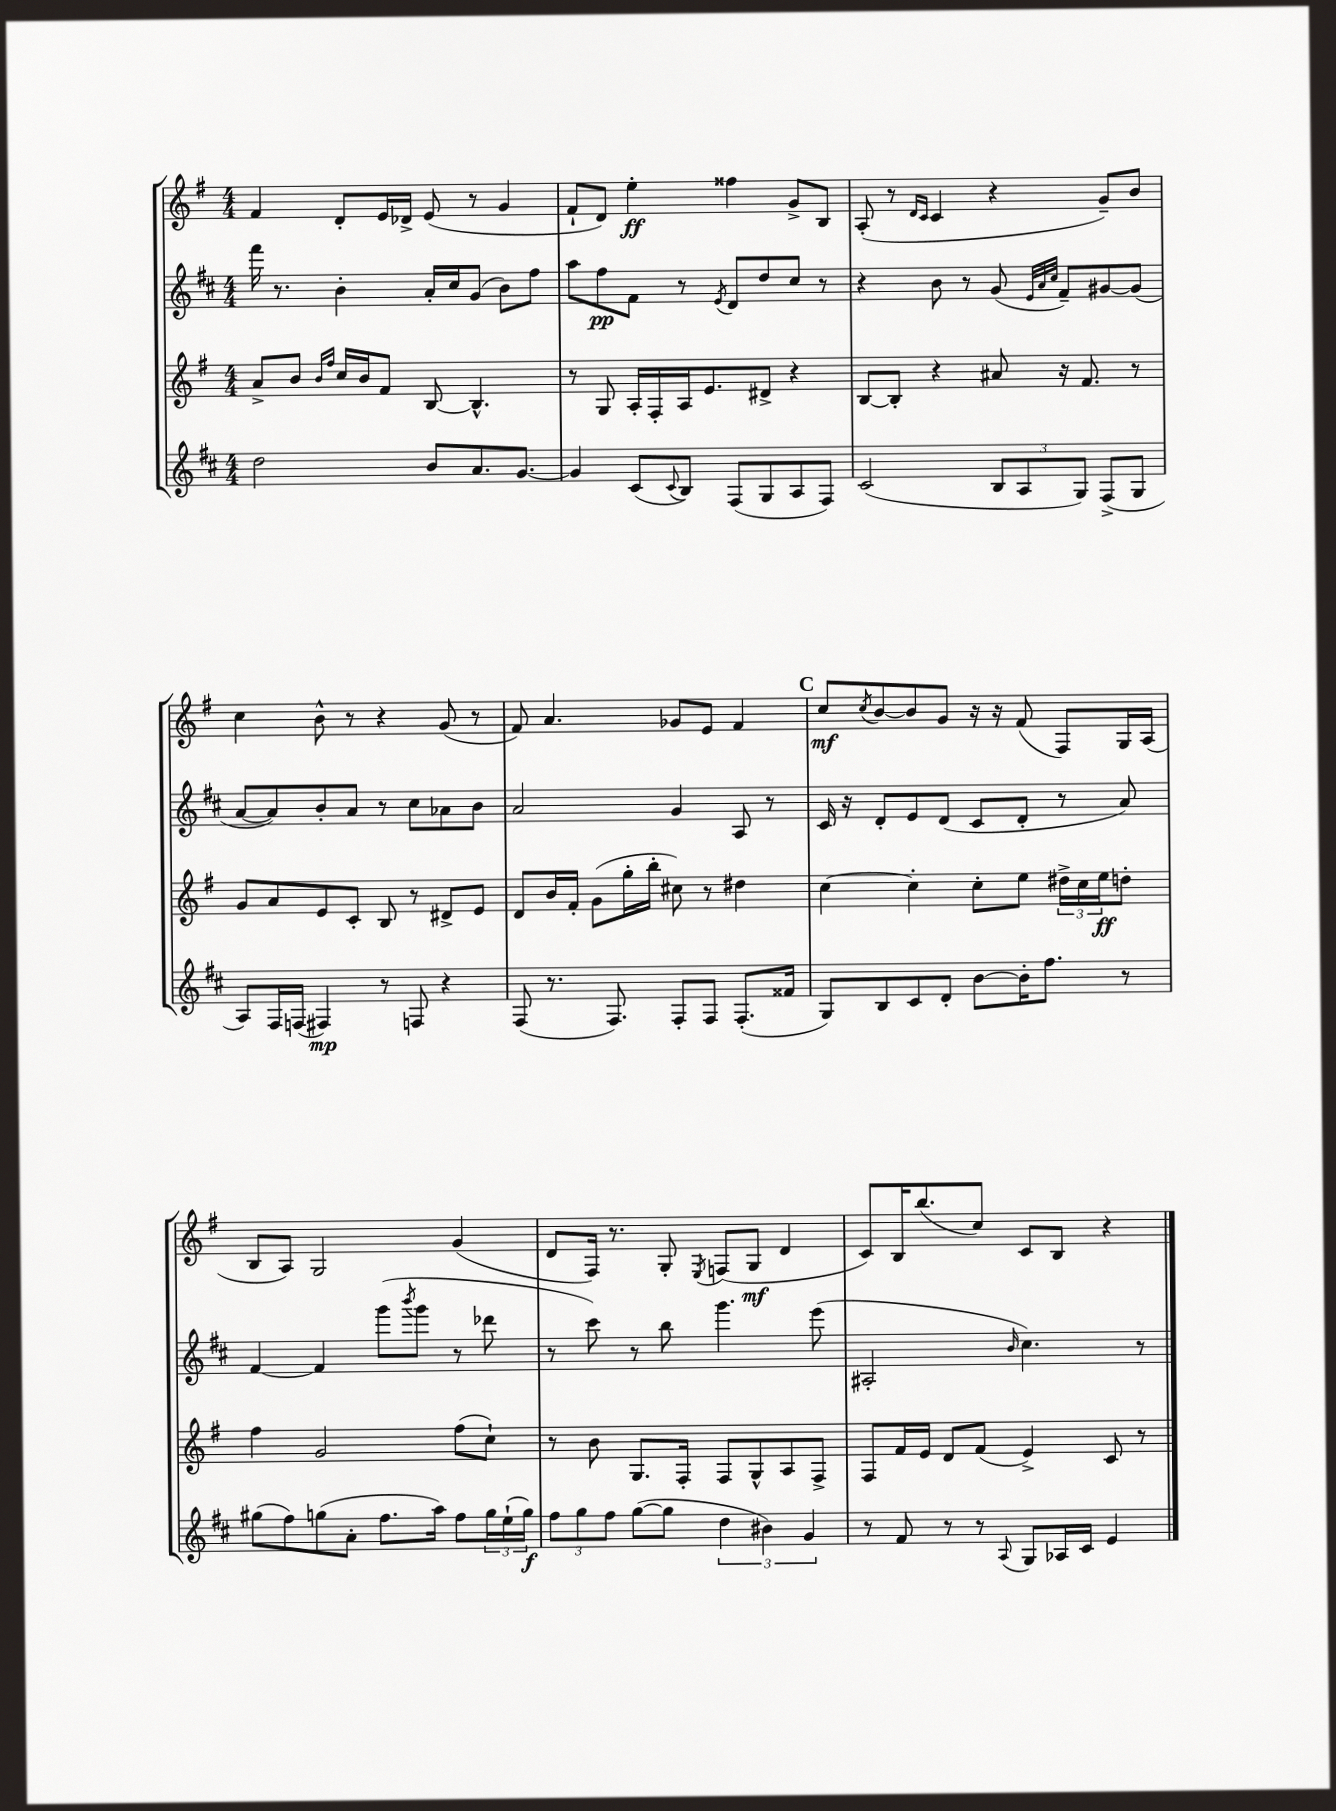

**kern	**kern	**kern	**kern
*staff4	*staff3	*staff2	*staff1
*clefG2	*clefG2	*clefG2	*clefG2
*k[f#c#]	*k[f#]	*k[f#c#]	*k[f#]
*M4/4	*M4/4	*M4/4	*M4/4
2dd\	8a^/L	16fff#\	4f#/
.	.	8.r	.
.	8b/J	.	.
.	16qqb/LL	.	.
.	16qqff#/JJ	.	.
.	16cc/LL	4b'\	8d'/L
.	16b/J	.	.
.	8f#/J	.	16e/L
.	.	.	16d-^/JJ
8b/L	[8B/	16a'/LL	(8e/
.	.	16cc#/J	.
8.a/	4.B^^/]	(8g/J	8r
.	.	8b\L)	4g/
[8.g/J	.	.	.
.	.	8ff#\J	.
=	=	=	=
4g/]	8r	8aa\L	8f#`/L
.	8G/	8ff#\	8d/J)
(8c#/L	16A'/LL	8f#\J	4ee'\
.	16F#'/	.	.
8qqc#/	.	.	.
8B/J)	16A/J	8r	.
.	8.e/	.	.
.	.	8qe/	.
(8F#/L	.	8d/L	4ff##\
8G/	8d#^/J	8dd/	.
8A/	4r	8cc#/J	8g^/L
8F#/J)	.	8r	8B/J
=	=	=	=
(2c#/	[8B/L	4r	(8A'/
.	8B'/]J	.	8r
.	.	.	16qqd/LL
.	.	.	16qqc/JJ
.	4r	8b\	4c/
.	.	8r	.
12B/L	8a#/	(8g/	4r
12A/	.	.	.
.	.	32qqe/LLL	.
.	.	32qqa/	.
.	.	32qqcc#/JJJ	.
.	16r	8f#~/L)	.
12G/J)	.	.	.
.	8.f#/	.	.
(8F#^/L	.	[8g#/	8g~/L)
8G/J	8r	(8g#/]J	8b/J
=	=	=	=
8A/L)	8g/L	[8a/L	4cc\
16F#/L	8a/	8a/])	.
(16F/JJ	.	.	.
4F#/)	8e/	8b'/	8b^^\
.	8c'/J	8a/J	8r
8r	8B/	8r	4r
8F/	8r	8cc#\L	.
4r	8d#^/L	8a-\	(8g/
.	8e/J	8b\J	8r
=	=	=	=
(8F#/	8d/L	2a/	8f#/)
8.r	16b/L	.	4.a/
.	16f#'/JJ	.	.
.	(8g\L	.	.
8.F#/)	.	.	.
.	16gg'\L	.	.
.	16bb'\JJ	.	.
8F#'/L	8cc#\)	4g/	8g-/L
8F#/J	8r	.	8e/J
(8.F#'/L	4dd#\	8A/	4f#/
.	.	8r	.
16f##/Jk	.	.	.
=	=	=	=
8G/L)	[4cc\	16c#/	8cc/L
.	.	16r	.
.	.	.	8qcc/
8B/	.	8d'/L	[8b/
8c#/	4cc'\]	8e/	8b/]
8d'/J	.	(8d/J	8g/J
[8b\L	8cc'\L	8c#/L	16r
.	.	.	16r
16b'\]K	8ee\J	8d'/J	(8f#/
8.ff#\J	.	.	.
.	24dd#^\LL	8r	8F#/L)
.	24cc\	.	.
.	24ee\J	.	.
8r	8dd'\J	8a/)	16G/L
.	.	.	(16A/JJ
=	=	=	=
(8gg#\L	4ff#\	[4f#/	8B/L
8ff#\)	.	.	8A/J)
(8gg\	2g/	4f#/]	2G/
8a'\J	.	.	.
8.ff#\L	.	(8ggg\L	.
.	.	8qbbb/	.
.	.	8ggg\J	.
16aa\Jk)	.	.	.
8ff#\L	(8ff#\L	8r	(4g/
24gg\L	8cc`\J)	8ddd-\	.
(24ee`\	.	.	.
24gg\JJ)	.	.	.
=	=	=	=
12ff#\L	8r	8r	8d/L
12gg\	.	.	.
.	8b\	8ccc#\)	16F#/Jk)
12ff#\J	.	.	.
.	.	.	8.r
([8gg\L	8.G/L	8r	.
8gg\]J	.	8bb\	8G'/
.	16F#'/Jk	.	.
.	.	.	8qE/
6dd\	8F#/L	4.ggg\	(8F/L
.	8G^^/	.	8G/J
6b#\)	.	.	.
.	8A/	.	4d/
6g/	.	.	.
.	8F#^/J	(8eee\	.
=	=	=	=
8r	8F#/L	2A#'/	8c/L)
8f#/	16f#/L	.	16B/K
.	16e/JJ	.	(8.bb/
8r	8d/L	.	.
8r	(8f#/J	.	8cc/J)
8qqA/	.	16qqb/	.
8G/L	4e^/)	4.cc#\)	8c/L
16A-/L	.	.	8B/J
16c#/JJ	.	.	.
4e/	8c/	.	4r
.	8r	8r	.
==	==	==	==
*-	*-	*-	*-
